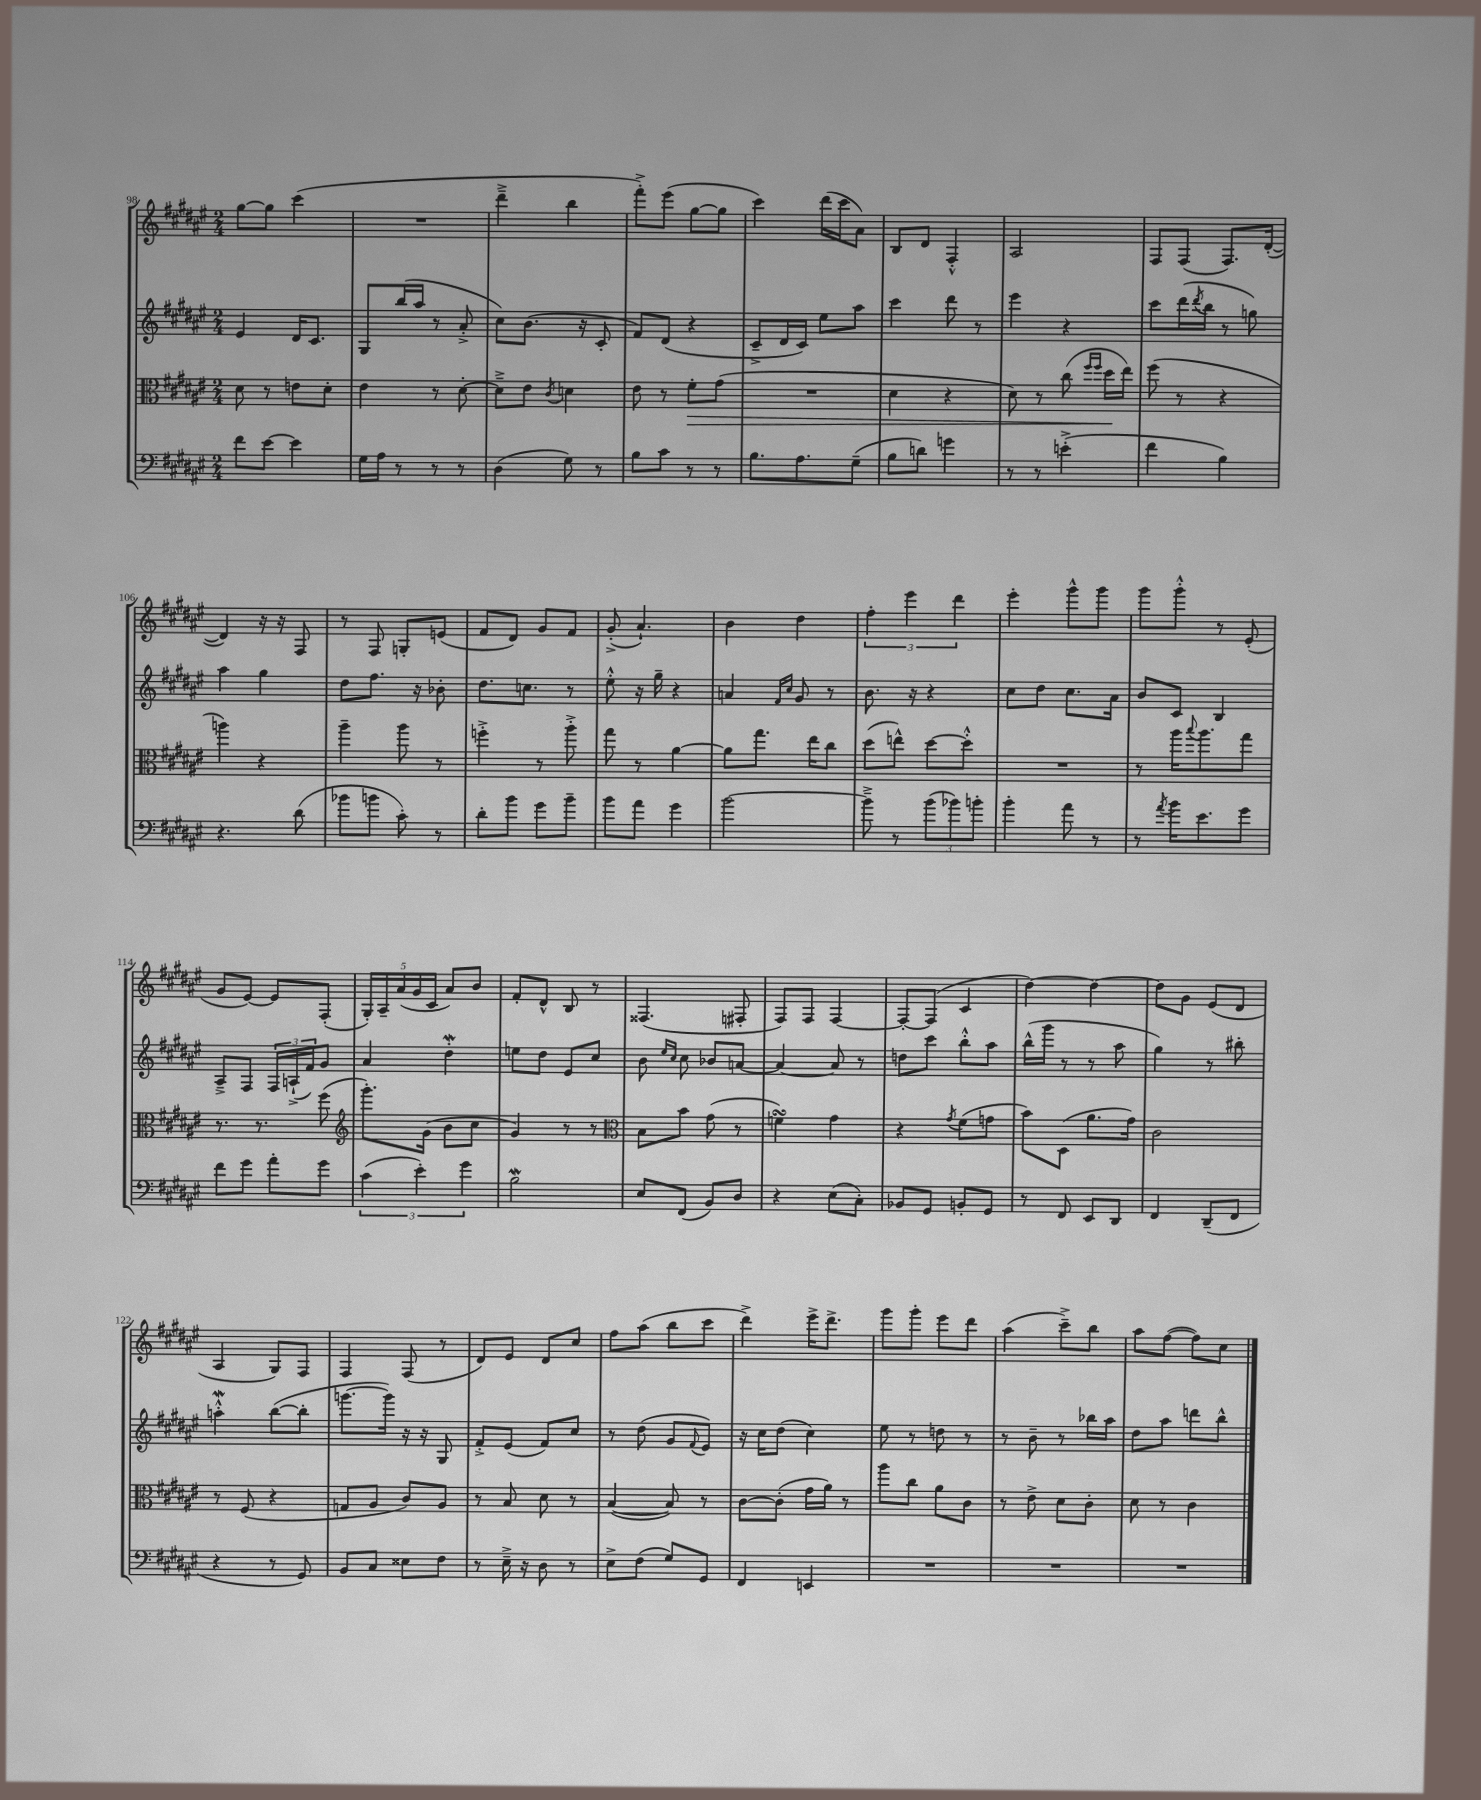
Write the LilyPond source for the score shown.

<<
\new StaffGroup <<
\new Staff = "s0" {
    \clef treble \key fis \major \numericTimeSignature \time 2/4
    gis''8~ gis''8 cis'''4( |
    R2 |
    dis'''4---> b''4 |
    fis'''8-.->) eis'''8( gis''8~ gis''8 |
    cis'''4) dis'''16( cis'''16 ais'8) |
    b8 dis'8 fis4-.-^ |
    ais2 |
    fis8 fis8( fis8.) dis'16~-.( |
    dis'4) r16 r16 fis8 |
    r8 fis8 g8-. e'8( |
    fis'8 dis'8) gis'8 fis'8 |
    gis'8-.->( ais'4.-!) |
    b'4 dis''4 |
    \tuplet 3/2 { fis''4-. eis'''4 dis'''4 } |
    eis'''4-. gis'''8-^ gis'''8 |
    gis'''8 gis'''8-.-^ r8 eis'8-.( |
    gis'8 eis'8~) eis'8 fis8-.( |
    \tuplet 5/4 { gis16-.) ais16-- ais'16( gis'16 cis'16 } ais'8) b'8 |
    fis'8-. dis'8-^ b8 r8 |
    fisis4.( fis8-. |
    fis8) fis8 fis4~ |
    fis8~-. fis8( cis'4 |
    dis''4~) dis''4~ |
    dis''8 gis'8 eis'8( dis'8 |
    ais4 gis8) fis8 |
    fis4 fis8( r8 |
    dis'8) eis'8 dis'8 cis''8 |
    fis''8 ais''8( b''8 cis'''8 |
    dis'''4->) eis'''16-> dis'''8.-> |
    gis'''8 gis'''8-. eis'''8 dis'''8 |
    ais''4( cis'''8--->) b''8 |
    ais''8 fis''8~( fis''8) cis''8 \bar "|." |
}
\new Staff = "s1" {
    \clef treble \key fis \major \numericTimeSignature \time 2/4
    eis'4 dis'16 cis'8. |
    gis8 b''16( ais''16 r8 ais'8-.-> |
    cis''8) b'8.( r16 cis'8-. |
    fis'8) dis'8( r4 |
    cis'8---> dis'16 cis'16) eis''8 ais''8 |
    cis'''4 dis'''8 r8 |
    eis'''4 r4 |
    cis'''8 dis'''16( \acciaccatura { dis'''8 } b''16 r8 g''8) |
    ais''4 gis''4 |
    dis''8 fis''8. r16 bes'8-. |
    dis''8. c''8. r8 |
    eis''8-.-^ r16 gis''16-- r4 |
    a'4 \grace { fis'16 cis''16 } gis'8 r8 |
    b'8. r16 r4 |
    cis''8 dis''8 cis''8. ais'16 |
    b'8 cis'8 b4 |
    ais8---> fis8 \tuplet 3/2 { fis16 a16-!->( fis'16) } gis'8 |
    ais'4 dis''4-.\mordent |
    e''8 dis''8 eis'8 cis''8 |
    b'8 \grace { eis''16 cis''16 } cis''8 bes'8 a'8~ |
    a'4~ a'8 r8 |
    d''8 cis'''8 b''8-.-^ ais''8 |
    b''16-^( gis'''16 r8 r8 ais''8 |
    gis''4) r8 bis''8-. |
    a''4-.-^\mordent b''8~( b''8-. |
    g'''8.~ g'''16) r16 r16 gis8 |
    fis'8-.-> eis'8( fis'8) cis''8 |
    r8 dis''8( gis'8 \appoggiatura { fis'8 } eis'8) |
    r16 cis''16 dis''8( cis''4) |
    eis''8 r8 d''8 r8 |
    r8 b'8-- r8 bes''16 ais''16 |
    dis''8 ais''8 d'''8 b''8-^ \bar "|." |
}
\new Staff = "s2" {
    \clef alto \key fis \major \numericTimeSignature \time 2/4
    dis'8 r8 e'8 dis'8-. |
    eis'4 r8 dis'8~-. |
    dis'8---> eis'8 \acciaccatura { cis'8 } d'4 |
    eis'8 r8 fis'8-.\> gis'8( |
    R2 |
    dis'4 r4 |
    dis'8) r8 cis''8( \grace { fis''16 fis''16 } dis''16\! eis''16) |
    fis''8( r8 r4 |
    a''4) r4 |
    ais''4-- ais''8 r8 |
    f''4-.-> r8 ais''8-.-> |
    gis''8 r8 ais'4~ |
    ais'8 gis''8. eis''16 cis''8 |
    dis''8( e''8-^) dis''8~ dis''8-.-^ |
    R2 |
    r8 ais''16 \appoggiatura { b''8 } ais''8. gis''8 |
    r8. r8. fis''8( |
    \clef treble gis'''8.-.) gis'16( b'8 cis''8 |
    gis'4) r8 r8 |
    \clef alto b8 b'8 gis'8( r8 |
    f'4\turn) gis'4 |
    r4 \acciaccatura { gis'8 } fis'8( g'8 |
    b'8) dis8( ais'8. gis'16) |
    cis'2 |
    r8 fis8( r4 |
    g8 ais8 cis'8) ais8 |
    r8 b8 dis'8 r8 |
    b4~( b8) r8 |
    cis'8~ cis'8-.( gis'16 ais'16) r8 |
    ais''8 cis''8 ais'8 cis'8 |
    r8 eis'8-> dis'8 cis'8-. |
    dis'8 r8 cis'4 \bar "|." |
}
\new Staff = "s3" {
    \clef bass \key fis \major \numericTimeSignature \time 2/4
    fis'8 eis'8~ eis'4 |
    gis16 ais16 r8 r8 r8 |
    dis4( gis8) r8 |
    b8 cis'8 r8 r8 |
    b8. ais8. gis8--( |
    b8 d'8) g'4 |
    r8 r8 e'4-.->( |
    fis'4 b4) |
    r4. dis'8( |
    bes'8 b'8 cis'8-.) r8 |
    dis'8-. b'8 gis'8 b'8-- |
    b'8 ais'8 gis'4 |
    b'2~ |
    b'8---> r8 \tuplet 3/2 { b'8( bes'8) b'8-. } |
    b'4-. ais'8 r8 |
    r8 \acciaccatura { ais'8 } b'16 eis'8. gis'8 |
    fis'8 gis'8 ais'8-. gis'8 |
    \tuplet 3/2 { cis'4( eis'4-.) gis'4 } |
    b2\mordent |
    eis8 fis,8( b,8) dis8 |
    r4 eis8( cis8-.) |
    bes,8 gis,8 b,8-. gis,8 |
    r8 fis,8 eis,8 dis,8 |
    fis,4 dis,8--( fis,8 |
    r4 r8 gis,8) |
    b,8 cis8 eisis8 fis8 |
    r8 eis16---> r16 dis8 r8 |
    eis8-> fis8( gis8) gis,8 |
    fis,4 e,4 |
    R2 |
    R2 |
    R2 \bar "|." |
}
>>
>>
\layout { \context { \Score currentBarNumber = #98 } }
